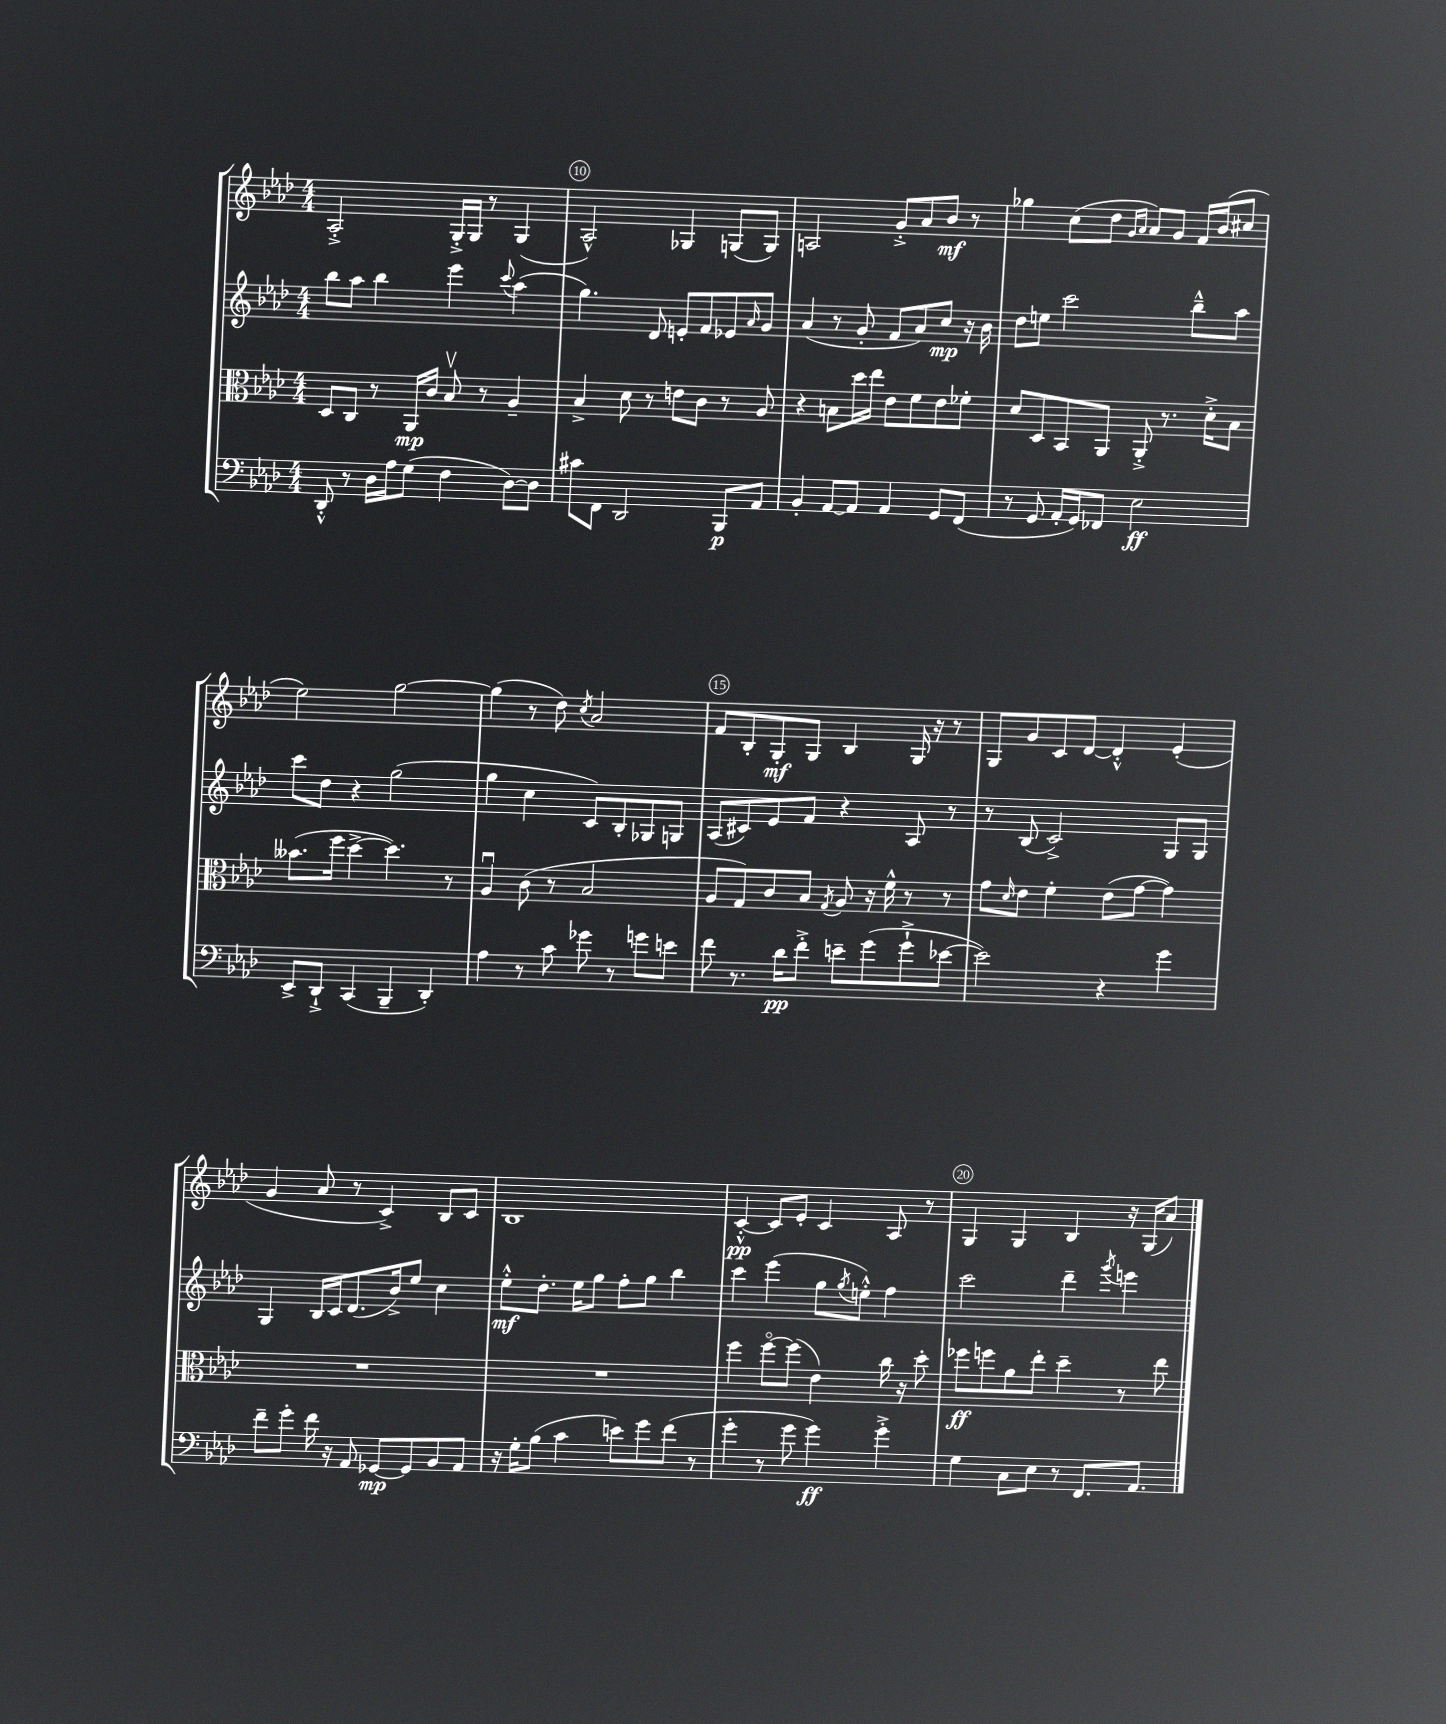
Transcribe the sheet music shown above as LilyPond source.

<<
\new StaffGroup <<
\new Staff = "s0" {
    \clef treble \key aes \major \numericTimeSignature \time 4/4
    aes2-.-> g16-.-> g16 r8 g4( |
    aes2-^) ges4 g8( g8) |
    a2 g'8-.-> aes'8 bes'8\mf r8 |
    ges''4 c''8( des''8 \grace { g'16 aes'16 } aes'8) g'8 f'16 bes'16( cis''8 |
    ees''2) g''2~ |
    g''4( r8 des''8) \acciaccatura { c''8 } aes'2 |
    f'8 bes8-. g8-.\mf g8 bes4 g16 r16 r8 |
    g8 g'8 c'8 des'8~ des'4-.-^ ees'4-.( |
    g'4 aes'8 r8 c'4->) bes8 c'8 |
    bes1 |
    c'4~-.-^\pp c'8 ees'8-. c'4 aes8 r8 |
    g4 g4 bes4 r16 g16( aes'8) \bar "|." |
}
\new Staff = "s1" {
    \clef treble \key aes \major \numericTimeSignature \time 4/4
    bes''8 aes''8 bes''4 ees'''4 \appoggiatura { c'''8 } aes''4( |
    g''4.) des'8 e'8-. f'8 ees'8 \grace { aes'16 } g'8 |
    aes'4( r8 g'8-. f'8 aes'8) c''8\mp r16 bes'16 |
    des''8 e''8 c'''2 bes''8---^ aes''8 |
    c'''8 des''8 r4 g''2( |
    g''4 c''4 c'8) bes8-. ges8 g8 |
    aes8( cis'8) ees'8 f'8 r4 aes8 r8 |
    r8 bes8( c'2->) g8 g8 |
    g4 bes16 c'16 des'8.( bes'16->) ees''8 c''4 |
    ees''8-.-^\mf des''8.-. ees''16 g''8 f''8-. g''8 bes''4 |
    c'''4 ees'''4( g''8 \acciaccatura { g''8 } e''8-.-^) f''4 |
    c'''2 des'''4-- \acciaccatura { g'''8 } e'''4 \bar "|." |
}
\new Staff = "s2" {
    \clef alto \key aes \major \numericTimeSignature \time 4/4
    des8 c8 r8 aes,16\mp c'16 bes8\upbow r8 aes4-- |
    bes4-> des'8 r8 e'8 c'8 r8 aes8 |
    r4 b8 des''16 ees''16 ees'8 f'8 ees'8 fes'8-. |
    des'8 des8 bes,8 aes,8 aes,8-.-> r8. des'16-.-> bes8 |
    beses'8.( f''16 des''4~-> des''4.) r8 |
    aes4\downbow c'8( r8 bes2 |
    aes8 g8) c'8 bes8 \acciaccatura { g8 } aes8 r16 f'16-^ r8 r8 |
    g'8 \grace { des'16 } ees'8 f'4-. ees'8( g'8~ g'4) |
    R1 |
    R1 |
    f''4 f''8~\flageolet f''8( ees'4) c''16 r16 des''8-. |
    fes''8\ff f''8 aes'8 ees''8-. des''4-- r8 ees''8 \bar "|." |
}
\new Staff = "s3" {
    \clef bass \key aes \major \numericTimeSignature \time 4/4
    des,8-.-^ r8 des16 aes16 g8( f4 des8~) des8 |
    cis'8 f,8 des,2 bes,,8\p aes,8 |
    bes,4-. aes,8~ aes,8 aes,4 g,8 f,8( |
    r8 g,8 aes,16-. g,16) fes,8 ees2\ff |
    ees,8-> des,8-!-> c,4( bes,,4-- des,4-.) |
    aes4 r8 c'8 ges'8 r8 g'8 e'8 |
    f'8 r8. des'16\pp f'8-.-> e'8-- g'8( g'8-!-> ees'8~ |
    ees'2) r4 g'4 |
    f'8-- g'8-. f'16 r16 aes,8 ges,8~\mp ges,8 bes,8 aes,8 |
    r16 g16-. bes8( c'4 e'8) g'8 f'8( r8 |
    g'4-. r8 g'8 g'4\ff) g'4-.-> |
    g4 c8 ees8 r8 f,8. aes,8. \bar "|." |
}
>>
>>
\layout { \context { \Score currentBarNumber = #9 \override BarNumber.break-visibility = ##(#f #t #t) barNumberVisibility = #(every-nth-bar-number-visible 5) \override BarNumber.stencil = #(make-stencil-circler 0.1 0.3 ly:text-interface::print) } }
